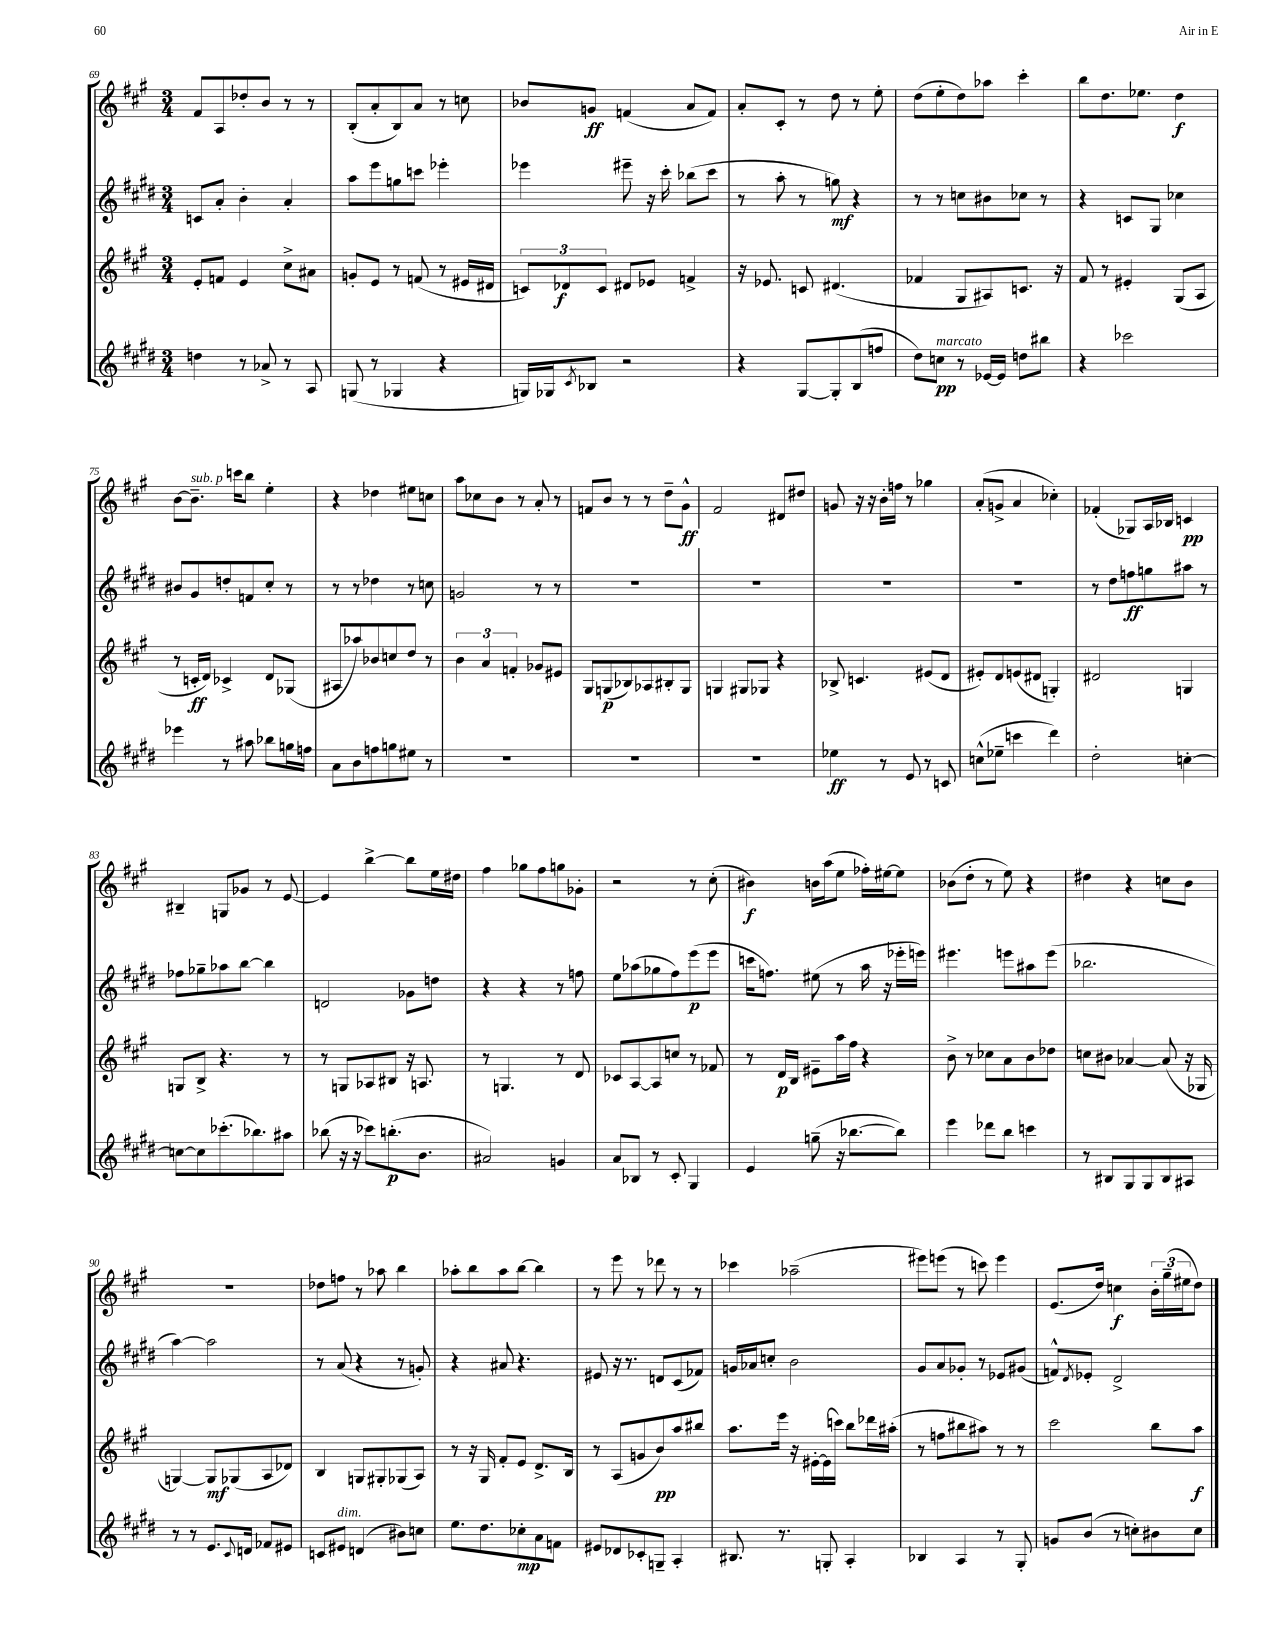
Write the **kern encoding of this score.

**kern	**kern	**kern	**kern
*staff4	*staff3	*staff2	*staff1
*clefG2	*clefG2	*clefG2	*clefG2
*k[f#c#g#d#]	*k[f#c#g#]	*k[f#c#g#d#]	*k[f#c#g#]
*M3/4	*M3/4	*M3/4	*M3/4
4dd	8e'	8c	8f#
.	8f	8a'	8A
8r	4e	4b'	8dd-'
8a-^	.	.	8b
8r	8cc#^	4a'	8r
8A	8a#	.	8r
=	=	=	=
(8G	8g'	8aa	(8B'
8r	8e	8eee	8a'
4G-	8r	8gg	8B)
.	(8f	8ccc	8a
4r	8r	4eee-'	8r
.	16e#	.	8cc
.	16d#	.	.
=	=	=	=
16G)	12c)	4eee-	8b-
16G-	.	.	.
.	12d-	.	.
8qc#	.	.	.
8B-	.	.	8g
.	12c	.	.
2r	8d#	8eee#~	(4f
.	8e-	16r	.
.	.	16ccc#'	.
.	4f^	(8bb-	8a
.	.	8ccc#	8f)
=	=	=	=
4r	16r	8r	8a'
.	8.e-	.	.
.	.	8aa'	8c#'
[8G#	8c	8r	8r
8G#']	(4.d#	8gg)	8dd
(8B	.	4r	8r
8ff	.	.	8ee'
=	=	=	=
8dd#)	4f-	8r	(8dd
8cc	.	8r	8ee'
8r	8G#	8cc	8dd)
[16e-	8A#)	8b#	8aa-
16e-]	.	.	.
8dd	8.c	8cc-	4ccc#'
8bb#	.	8r	.
.	16r	.	.
=	=	=	=
4r	8f#	4r	8bb
.	8r	.	8.dd
2ccc-	4e#'	8c	.
.	.	.	8.ee-
.	.	8G#	.
.	(8G#	4cc-	4dd
.	8A	.	.
=	=	=	=
4eee-	8r	8b#	[8b
.	16c'	8g#	8.b~]
.	16d)	.	.
8r	4c-^	8dd'	.
.	.	.	16ccc
8aa#	.	8f	8bb
8bb-	8d	8cc#'	4ee'
16gg	(8G-	8r	.
16ff	.	.	.
=	=	=	=
8a	8A#	8r	4r
8b	8aa-)	8r	.
8ff	8b-	4dd-	4dd-
8gg	8cc	.	.
8ee#	8dd	8r	8ee#
8r	8r	8cc	8cc
=	=	=	=
2.r	6b	2g	8aa
.	.	.	8cc-
.	6a	.	.
.	.	.	8b
.	6f'	.	.
.	.	.	8r
.	8g-	8r	8a'
.	8e#	8r	8r
=	=	=	=
2.r	8G#	2.r	8f
.	(8G	.	8b
.	8B-)	.	8r
.	8A-	.	8r
.	8B#'	.	8dd~
.	8G	.	8g#^^
=	=	=	=
2.r	4G	2.r	2f#
.	8G#	.	.
.	8G-	.	.
.	4r	.	8d#
.	.	.	8dd#
=	=	=	=
4ee-	8B-^	2.r	8g
.	4.c	.	16r
.	.	.	16r
8r	.	.	16b'
.	.	.	16ff
8e	.	.	8r
8r	(8e#	.	4gg-
8c	8d	.	.
=	=	=	=
(8cc^^	8e#')	2.r	(8a'
8ee-~	8d	.	8g^
4ccc	(8e	.	4a
.	8d#	.	.
4ddd#)	4G')	.	4cc-')
=	=	=	=
2dd#'	2d#	8r	(4f-'
.	.	8dd#	.
.	.	8ff	8G-)
.	.	8gg	16A
.	.	.	16B-
[4cc'	4G	8aa#	4c
.	.	8r	.
=	=	=	=
8cc_	8G	8ff-	4B#~
8cc]	8B^	8gg-~	.
(8.ccc-'	4.r	8aa-	8G
.	.	[8bb	8g-
8.bb-)	.	.	.
.	.	4bb]	8r
8aa#	8r	.	[8e
=	=	=	=
(8bb-	8r	2d	4e]
16r	8G	.	.
16r	.	.	.
8ccc-)	8A-	.	[4bb^
(8.bb'	8B#	.	.
.	16r	8g-	8bb]
8.b	8.A	.	.
.	.	8dd	16ee
.	.	.	16dd#
=	=	=	=
2a#)	8r	4r	4ff#
.	4.G	.	.
.	.	4r	8gg-
.	.	.	8ff#
4g	8r	8r	8gg
.	8d	8ff	8g-'
=	=	=	=
8a	8c-	8ee	2r
8B-	[8A	(8aa-	.
8r	8A]	8gg-	.
8c#'	8cc	8ff#)	.
4G#	8r	(8eee	8r
.	8f-	8eee	(8cc#'
=	=	=	=
4e	8r	16ccc	4b#)
.	.	8.ff)	.
.	16d	.	.
.	16B	.	.
(8gg~	8e#~	(8ee#	16b
.	.	.	(16aa
16r	16aa	8r	8ee
[8.bb-	16ff#	.	.
.	4r	16aa	16ff-')
.	.	16r	[16ee#
8bb-])	.	16eee-'	8ee#]
.	.	16eee)	.
=	=	=	=
4eee	8b^	4.eee#	(8b-
.	8r	.	8dd'
8ddd-	8cc-	.	8r
8bb	8a	8eee	8ee)
4ccc	8b	8aa#	4r
.	8dd-	(8eee	.
=	=	=	=
8r	8cc	2.bb-	4dd#
8B#	8b#	.	.
8G#	[4a-	.	4r
8G#	.	.	.
8B#	(8a-]	.	8cc
8A#	16r	.	8b
.	16G-	.	.
=	=	=	=
8r	[4G)	[4aa)	2.r
8r	.	.	.
8.e	8G]	2aa]	.
.	(8G-	.	.
8qqc#	.	.	.
16d	.	.	.
8f-	8A	.	.
8e#	8d-)	.	.
=	=	=	=
8c	4B	8r	8dd-
8e#	.	(8a	8ff
(4d	8G	4r	8r
.	8G#'	.	8aa-
8b#)	(8G-	8r	4bb
8cc	8A)	8g')	.
=	=	=	=
8.ee	8r	4r	8aa-'
.	16r	.	8bb
8.dd#	16G#	.	.
.	8f#'	8a#	8aa-
8cc-'	8e	4.r	[8bb
8a	8.d^	.	4bb]
8f	.	.	.
.	16B	.	.
=	=	=	=
8e#	8r	8e#	8r
8d-	(8A	16r	8eee
.	.	8.r	.
8c-'	8g	.	8r
8G~	8b)	8d	8ddd-
4A'	8aa	(8c#	8r
.	8bb#	8f-)	8r
=	=	=	=
8.B#	8.aa	16g	4ccc-
.	.	16a-	.
.	.	8cc'	.
8.r	16eee	.	.
.	16r	2b	(2aa-~
.	[16e#'	.	.
8G'	(16e#]	.	.
.	16ccc)	.	.
4A'	8bb	.	.
.	16ddd-	.	.
.	(16aa#'	.	.
=	=	=	=
4B-	8r	8g#	8eee#)
.	8ff	8a	(8eee
4A	8bb#	8g-'	8r
.	8aa#)	8r	8ccc)
8r	8r	8e-	4eee
8G#'	8r	(8g#	.
=	=	=	=
8g	2ccc#	8f^^)	(8.e
.	.	8qd#	.
(8b	.	8e-'	.
.	.	.	16dd)
8r	.	2d#^	4cc
8cc')	.	.	.
8b#	8bb	.	24b'
.	.	.	(24gg#~
.	.	.	24ee#
8cc	8aa	.	8dd)
==	==	==	==
*-	*-	*-	*-
